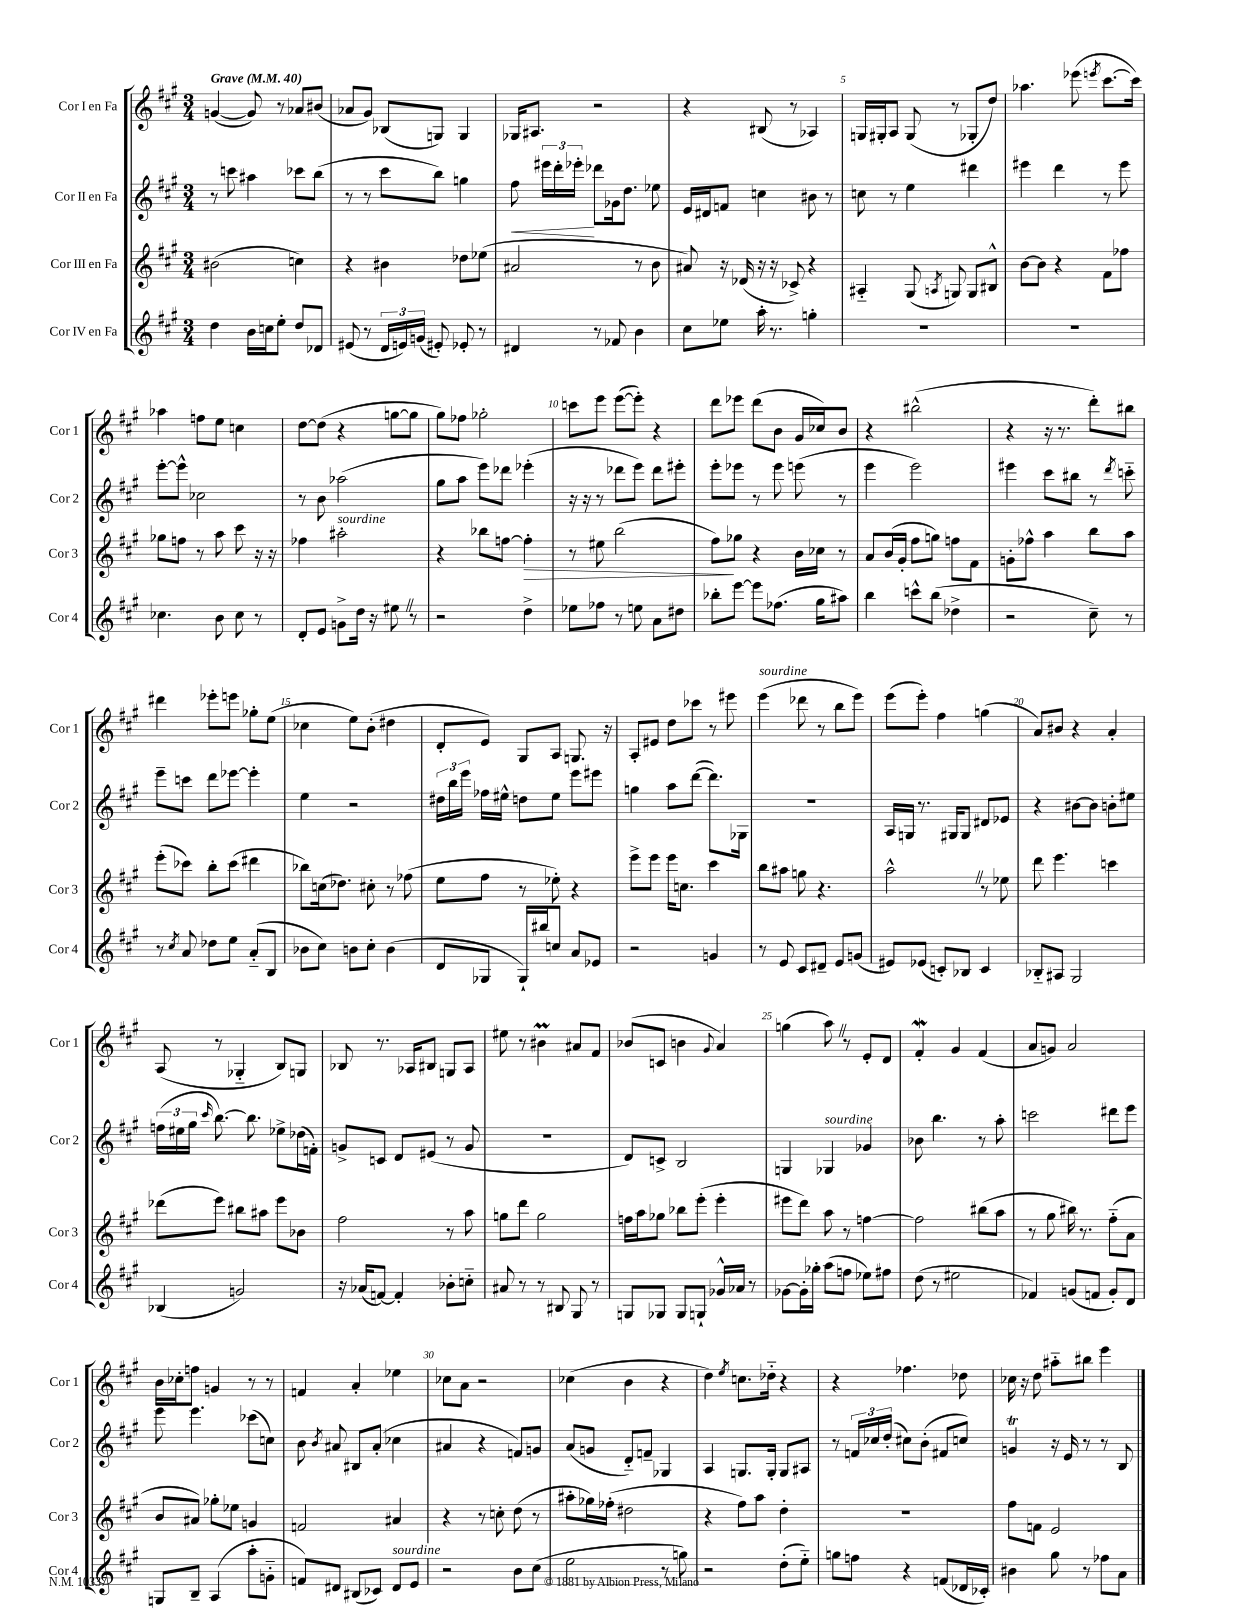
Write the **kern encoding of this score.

**kern	**kern	**kern	**kern
*staff4	*staff3	*staff2	*staff1
*clefG2	*clefG2	*clefG2	*clefG2
*k[f#c#g#]	*k[f#c#g#]	*k[f#c#g#]	*k[f#c#g#]
*M3/4	*M3/4	*M3/4	*M3/4
*MM40	*MM40	*MM40	*MM40
4dd	(2b#	8r	([4g
.	.	8ccc	.
16b	.	4aa#	8g])
16cc	.	.	.
8ee'	.	.	8r
8dd	4cc)	8ccc-	8a-
8d-	.	(8bb	(8b#
=	=	=	=
(8e#	4r	8r	8a-
8r	.	8r	8g#)
24d	4b#	8ccc#	(8B-
24e)	.	.	.
(24g	.	.	.
8e#')	.	8bb)	8G)
8e-'	8dd-	4gg	4G
8r	(8ee-	.	.
=	=	=	=
4d#	2a#	8ff#	16G-
.	.	.	8.A#
.	.	24eee#	.
.	.	24ddd'	.
.	.	24eee-'	.
8r	.	8ddd-	2r
8f-	.	16g-	.
.	.	8.dd	.
4b	8r	.	.
.	8b	8ee-	.
=	=	=	=
8cc#	8a#)	16e	4r
.	.	16d#	.
8ee-	16r	8f	.
.	(16d-	.	.
16aa'	16r	4cc	(8B#
8.r	16r	.	.
.	8c-^)	.	8r
4gg'	4r	8b#	4A-)
.	.	8r	.
=	=	=	=
2.r	4A#'~	8cc	16G
.	.	.	16G#'
.	.	8r	8A
.	(8G#	4ee	(8G#
.	8qA	.	.
.	8G)	.	8r
.	8G	4ddd#	8G-'
.	8B#^^	.	8dd)
=	=	=	=
2.r	[8b	4eee#	4.aa-
.	8b]	.	.
.	4r	4ddd	.
.	.	.	(8eee-
.	.	.	8qeee
.	8f#	8r	[8.ccc#
.	8ff-	8eee#	.
.	.	.	16ccc#])
=	=	=	=
4.cc-	8gg-	[8eee'	4aa-
.	8ff	8eee^^]	.
.	8r	2cc-	8ff
8b	8aa	.	8ee
8cc-	8ccc#	.	4cc
8r	16r	.	.
.	16r	.	.
=	=	=	=
8d'	4ff-	8r	[8dd
8e	.	8b	(8dd]
8g^	2aa#'	(2aa-	4r
16dd	.	.	.
16r	.	.	.
8ee#	.	.	[8gg
8r	.	.	8gg]
=	=	=	=
2r	4r	8gg#	8gg#)
.	.	8aa	8ff-
.	8bb-	8eee)	2gg-'
.	[8ff	8ddd-	.
4dd^	4ff']	(4eee-'	.
=	=	=	=
8ee-	8r	16r	8ccc
.	.	16r	.
8ff-	8ee#	8r	8eee
8r	(2bb	8ddd-	([8eee
8ee	.	8eee)	8eee'])
8a	.	8ddd-	4r
8dd#	.	8eee#'	.
=	=	=	=
8bb-'	8ff#)	8eee'	8ddd
[8eee	8gg-	8eee-	8eee-
8eee]	4r	8r	(8ddd
(8.ff-	.	8eee-	8b
.	16b	(8eee	16g#
16gg#	16cc-	.	16cc-)
8aa#)	8r	8r	8b
=	=	=	=
4bb	8a	4eee	4r
.	(16b	.	.
.	16g#'	.	.
8ccc^^	8ff#	2eee)	(2bb#^^
(8bb	8gg)	.	.
4dd-^	8ff	.	.
.	8f#	.	.
=	=	=	=
2r	8g'	4eee#	4r
.	8ff-^^	.	.
.	4aa	8ccc#	16r
.	.	.	8.r
.	.	8bb#	.
8cc#~)	8bb	8r	8ddd')
.	.	8qddd	.
8r	8aa	8ccc'~	8bb#
=	=	=	=
8r	(8eee'	8eee~	4ddd#
8qcc#	.	.	.
8a	8ccc-)	8ccc	.
8dd-	8bb'	8ddd	8eee-'
8ee	(8ccc-	[8eee-	8eee
(8a'~	4ddd#	4eee-']	8gg-'
8B	.	.	(8ee
=	=	=	=
8b-	8bb-)	4ee	4cc-
8cc#)	(16cc	.	.
.	8.dd-)	.	.
8b	.	2r	8ee)
8cc#'	8cc#'	.	(8b'
(4b	8r	.	4dd#
.	(8ff-	.	.
=	=	=	=
8d	8ee	24dd#	8d'
.	.	24bb	.
.	.	24eee	.
8G-	8ff#	16ff-	8e)
.	.	16ee#^^	.
16G-`)	8r	8dd	8G#
16bb#	.	.	.
8cc	8ee-')	8ee#	8A
8a	4r	8eee	8.G
8e-	.	8eee#	.
.	.	.	16r
=	=	=	=
2r	8eee^	4gg	8A'
.	8eee	.	8e#
.	16eee	8aa	8dd
.	8.cc	.	.
.	.	([8ddd	8ccc-
4g	4ccc#	8.ddd])	8r
.	.	.	8eee#
.	.	16G-	.
=	=	=	=
8r	8bb	2.r	(4eee
8e	8aa#	.	.
8c#	8gg	.	8ddd-
8d#~	4.r	.	8r
8e	.	.	8bb
(8g	.	.	8eee)
=	=	=	=
8e#)	2aa^^	16A	(8eee
.	.	16G	.
(8e-	.	8.r	8eee')
8c')	.	.	4ff#
.	.	16G#	.
8B-	.	8G#	.
4c	8r	8d#	(4gg
.	8ee-	8e-	.
=	=	=	=
8B-'~	8ddd	4r	8a)
8A#	4.eee	.	8b#
2G#	.	[8b#	4r
.	.	8b#]	.
.	4ccc	8b'	4a'
.	.	8ee#	.
=	=	=	=
(4B-	(8ddd-	(24ff	(8A
.	.	24ee#	.
.	.	24gg#	.
.	.	16qqccc#	.
.	8eee)	[8.bb)	8r
2g)	8bb#	.	4G-'~
.	.	8.bb]	.
.	8aa#	.	.
.	8eee	8ee-^	8B)
.	8b-	(16dd-	8G
.	.	16f')	.
=	=	=	=
16r	2ff#	8g^	8B-
(16a-	.	.	.
[8f)	.	8c	8.r
4f']	.	8d	.
.	.	.	16A-
.	.	(8e#	8B#
8b-'	8r	8r	8G
8cc'~	8aa	8g	8A-
=	=	=	=
8a#	8gg	2.r	8ee#
8r	8ddd	.	8r
8r	2gg	.	4b#
8B#	.	.	.
8G#	.	.	8a#
8r	.	.	8f#
=	=	=	=
8G	16ff	8d)	(8b-
.	16aa	.	.
8G-	8gg-	8c^	8c
8G-	8bb-	2B	4b
8G`	(8eee'	.	.
.	.	.	8qqg#
16g-^^	4eee'	.	4a)
16a-	.	.	.
8r	.	.	.
=	=	=	=
[8g-	8eee#	4G	(4gg
16g-']	8ddd)	.	.
16gg-'	.	.	.
(8aa	8aa	4G-	8aa)
8ff	8r	.	8r
8ee-)	[4ff	4g-	8e'
8ff#	.	.	8d
=	=	=	=
(8dd	2ff]	8b-	4f#'
8r	.	4.bb	.
2ee#	.	.	4g#
.	(8bb#	8r	(4f#
.	8aa	8aa'	.
=	=	=	=
4f-)	8r	2ccc	8a
.	8gg#	.	8g)
(8g	16bb#)	.	2a
.	8.r	.	.
8f	.	.	.
8g')	(8ff#'~	8ddd#	.
8d	8a	8eee	.
=	=	=	=
8G	8b	8eee	16b
.	.	.	16cc-'
8B~	8a#)	4.eee	8ff
(4A	8gg-'	.	4g
.	8ee-	.	.
8aa'	4g	(8ccc-	8r
8g'~	.	8cc)	8r
=	=	=	=
8f)	2f	8b	4f
.	.	8qb	.
8d#	.	8a#	.
(8B#	.	8B#	4a'
8c-)	.	(8a#'	.
8d#	4a#	4cc-	4ee-
8e	.	.	.
=	=	=	=
2r	4r	4a#	8cc-
.	.	.	8a
.	8r	4r	2r
.	8cc'	.	.
8b	(8dd	8f)	.
(8cc#	8r	8g	.
=	=	=	=
2ee	8aa#'	(8a	(4cc-
.	16gg-)	8g	.
.	(16ff-'	.	.
.	2dd#	8d'~)	4b
.	.	8f~	.
8r	.	4G-	4r
8gg)	.	.	.
=	=	=	=
2r	4r	4A	4dd)
.	.	.	8qee
.	8ff#)	8.G	8.cc
.	8aa	.	.
.	.	16G'	16dd-'~
(8dd'	4dd'	8G	4r
8ee'~)	.	8A#	.
=	=	=	=
8gg	2.r	8r	4r
8ff	.	24f	.
.	.	24cc-	.
.	.	(24dd'	.
4r	.	8cc#)	4.ff-
.	.	(8b'	.
(8f	.	8f#	.
16d-	.	8cc)	8dd-
16c-')	.	.	.
=	=	=	=
4b#	8ff#	4g	16cc-
.	.	.	16r
.	8f	.	8dd
8gg#	2e	16r	8aa#'~
.	.	16e	.
8r	.	8r	8bb#
8ff-	.	8r	4eee
8a	.	8B	.
==	==	==	==
*-	*-	*-	*-
